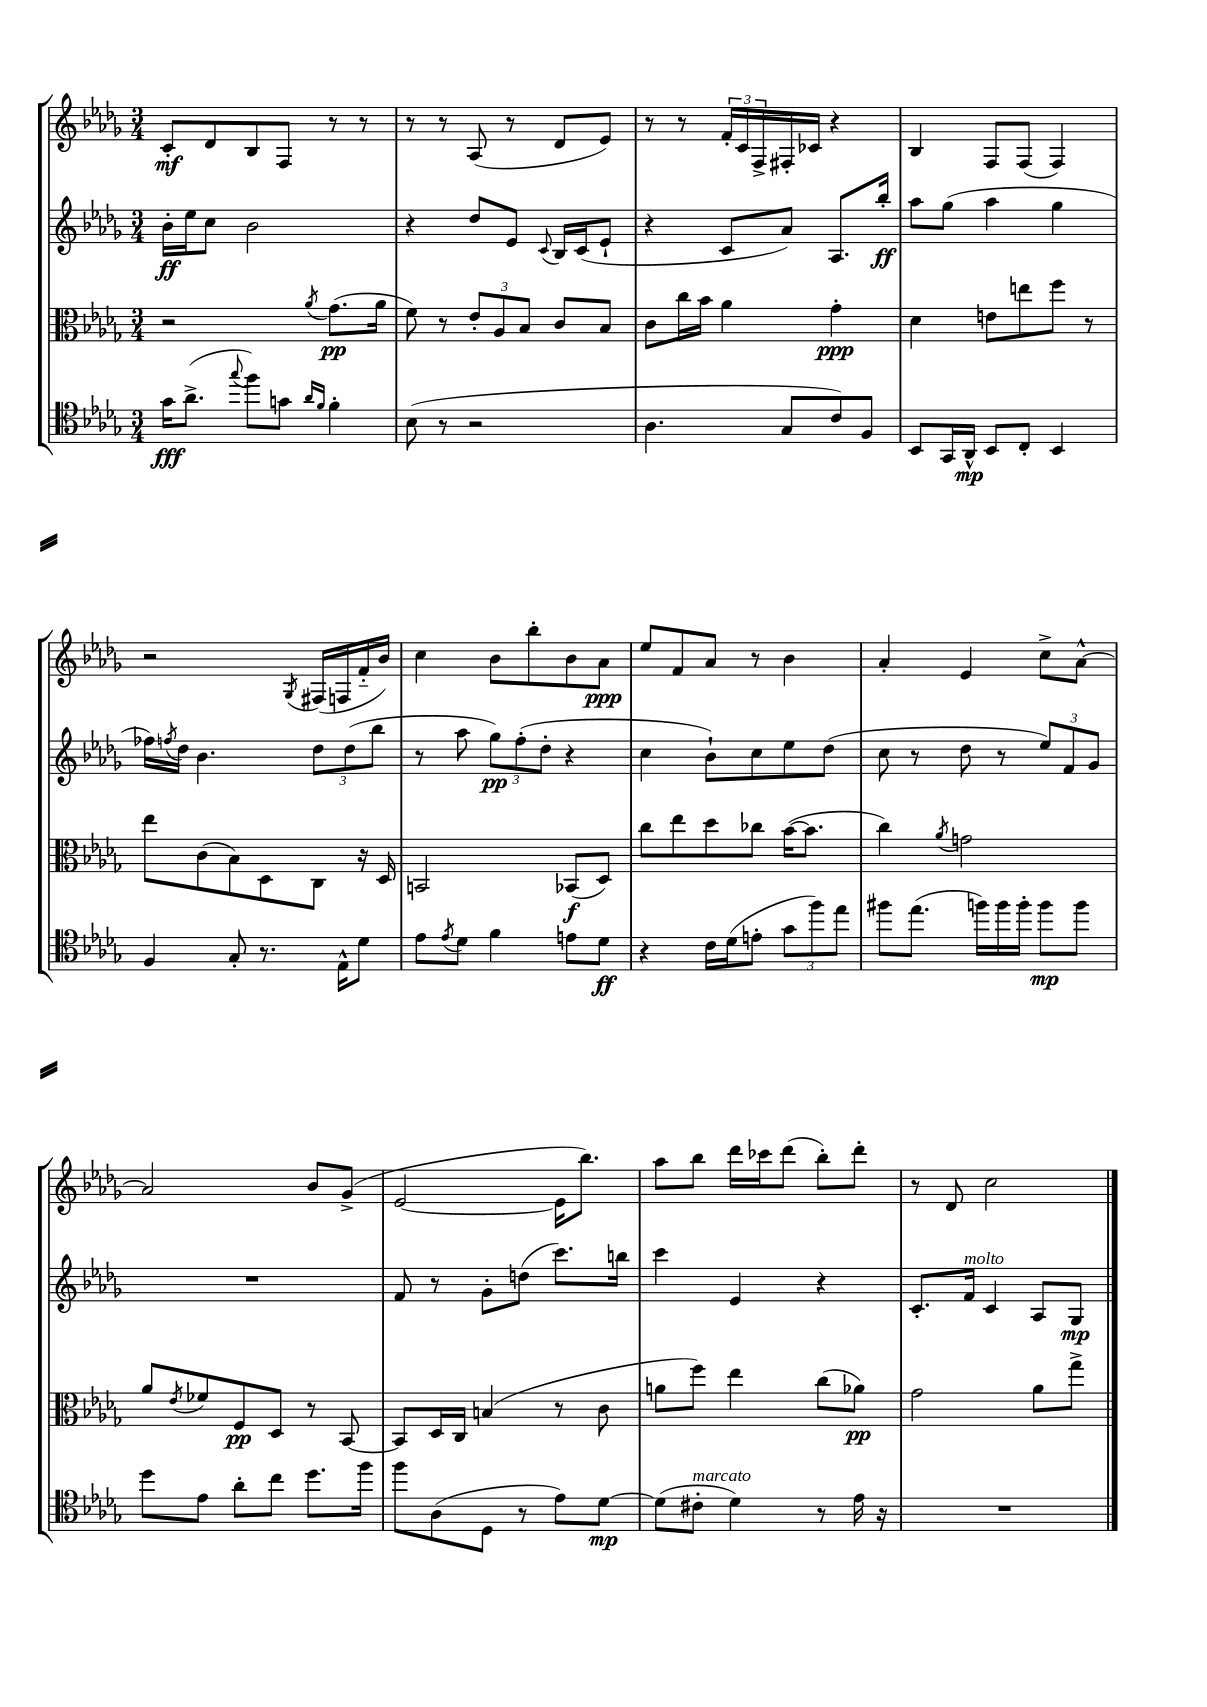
<<
\new StaffGroup <<
\new Staff = "s0" {
    \clef treble \key des \major \numericTimeSignature \time 3/4
    c'8-.\mf des'8 bes8 f8 r8 r8 |
    r8 r8 aes8( r8 des'8 ees'8) |
    r8 r8 \tuplet 3/2 { f'16-. c'16 f16-> } fis16-. ces'16 r4 |
    bes4 f8 f8( f4) |
    r2 \acciaccatura { ges8 } fis16( f16 f'16-_ bes'16) |
    c''4 bes'8 bes''8-. bes'8 aes'8\ppp |
    ees''8 f'8 aes'8 r8 bes'4 |
    aes'4-. ees'4 c''8-> aes'8~-^ |
    aes'2 bes'8 ges'8->( |
    ees'2~ ees'16 bes''8.) |
    aes''8 bes''8 des'''16 ces'''16 des'''8( bes''8-.) des'''8-. |
    r8 des'8 c''2 \bar "|." |
}
\new Staff = "s1" {
    \clef treble \key des \major \numericTimeSignature \time 3/4
    bes'16-.\ff ees''16 c''8 bes'2 |
    r4 des''8 ees'8 \appoggiatura { c'8 } bes16 c'16( ees'8-! |
    r4 c'8 aes'8) aes8. bes''16-.\ff |
    aes''8 ges''8( aes''4 ges''4 |
    fes''16) \acciaccatura { f''8 } des''16 bes'4. \tuplet 3/2 { des''8 des''8( bes''8 } |
    r8 aes''8 \tuplet 3/2 { ges''8\pp) f''8-.( des''8-. } r4 |
    c''4 bes'8-!) c''8 ees''8 des''8( |
    c''8 r8 des''8 r8 \tuplet 3/2 { ees''8) f'8 ges'8 } |
    R2. |
    f'8 r8 ges'8-. d''8( c'''8.) b''16 |
    c'''4 ees'4 r4 |
    c'8.-. f'16^\markup { \italic "molto" } c'4 aes8 ges8\mp \bar "|." |
}
\new Staff = "s2" {
    \clef alto \key des \major \numericTimeSignature \time 3/4
    r2 \acciaccatura { aes'8 } ges'8.\pp( aes'16 |
    f'8) r8 \tuplet 3/2 { ees'8-. aes8 bes8 } c'8 bes8 |
    c'8 c''16 bes'16 aes'4 ges'4-.\ppp |
    des'4 e'8 e''8 f''8 r8 |
    ees''8 c'8( bes8) des8 c8 r16 des16 |
    b,2 bes,8\f( des8) |
    c''8 ees''8 des''8 ces''8 bes'16~( bes'8. |
    c''4) \acciaccatura { aes'8 } g'2 |
    aes'8 \acciaccatura { ees'8 } fes'8 f8\pp des8 r8 bes,8~ |
    bes,8 des16 c16 b4( r8 c'8 |
    a'8 f''8) ees''4 c''8( aes'8\pp) |
    ges'2 aes'8 ges''8-> \bar "|." |
}
\new Staff = "s3" {
    \clef tenor \key des \major \numericTimeSignature \time 3/4
    ges'16\fff aes'8.->( \appoggiatura { ges''8 } f''8) g'8 \grace { aes'16 f'16 } f'4-. |
    bes8( r8 r2 |
    aes4. ges8 c'8) f8 |
    bes,8 ges,16 aes,16-^\mp bes,8 c8-. bes,4 |
    f4 ges8-. r8. ees16-^ des'8 |
    ees'8 \acciaccatura { ees'8 } des'8 f'4 e'8 des'8\ff |
    r4 c'16 des'16( e'8-. \tuplet 3/2 { ges'8 f''8) ees''8 } |
    fis''8 ees''8.( f''16) f''16 f''16-. f''8\mp f''8 |
    des''8 ees'8 aes'8-. c''8 des''8. f''16 |
    f''8 aes8( des8 r8 ees'8) des'8~\mp |
    des'8( cis'8-.^\markup { \italic "marcato" } des'4) r8 ees'16 r16 |
    R2. \bar "|." |
}
>>
>>
\layout { \context { \Score \remove "Bar_number_engraver" } }
